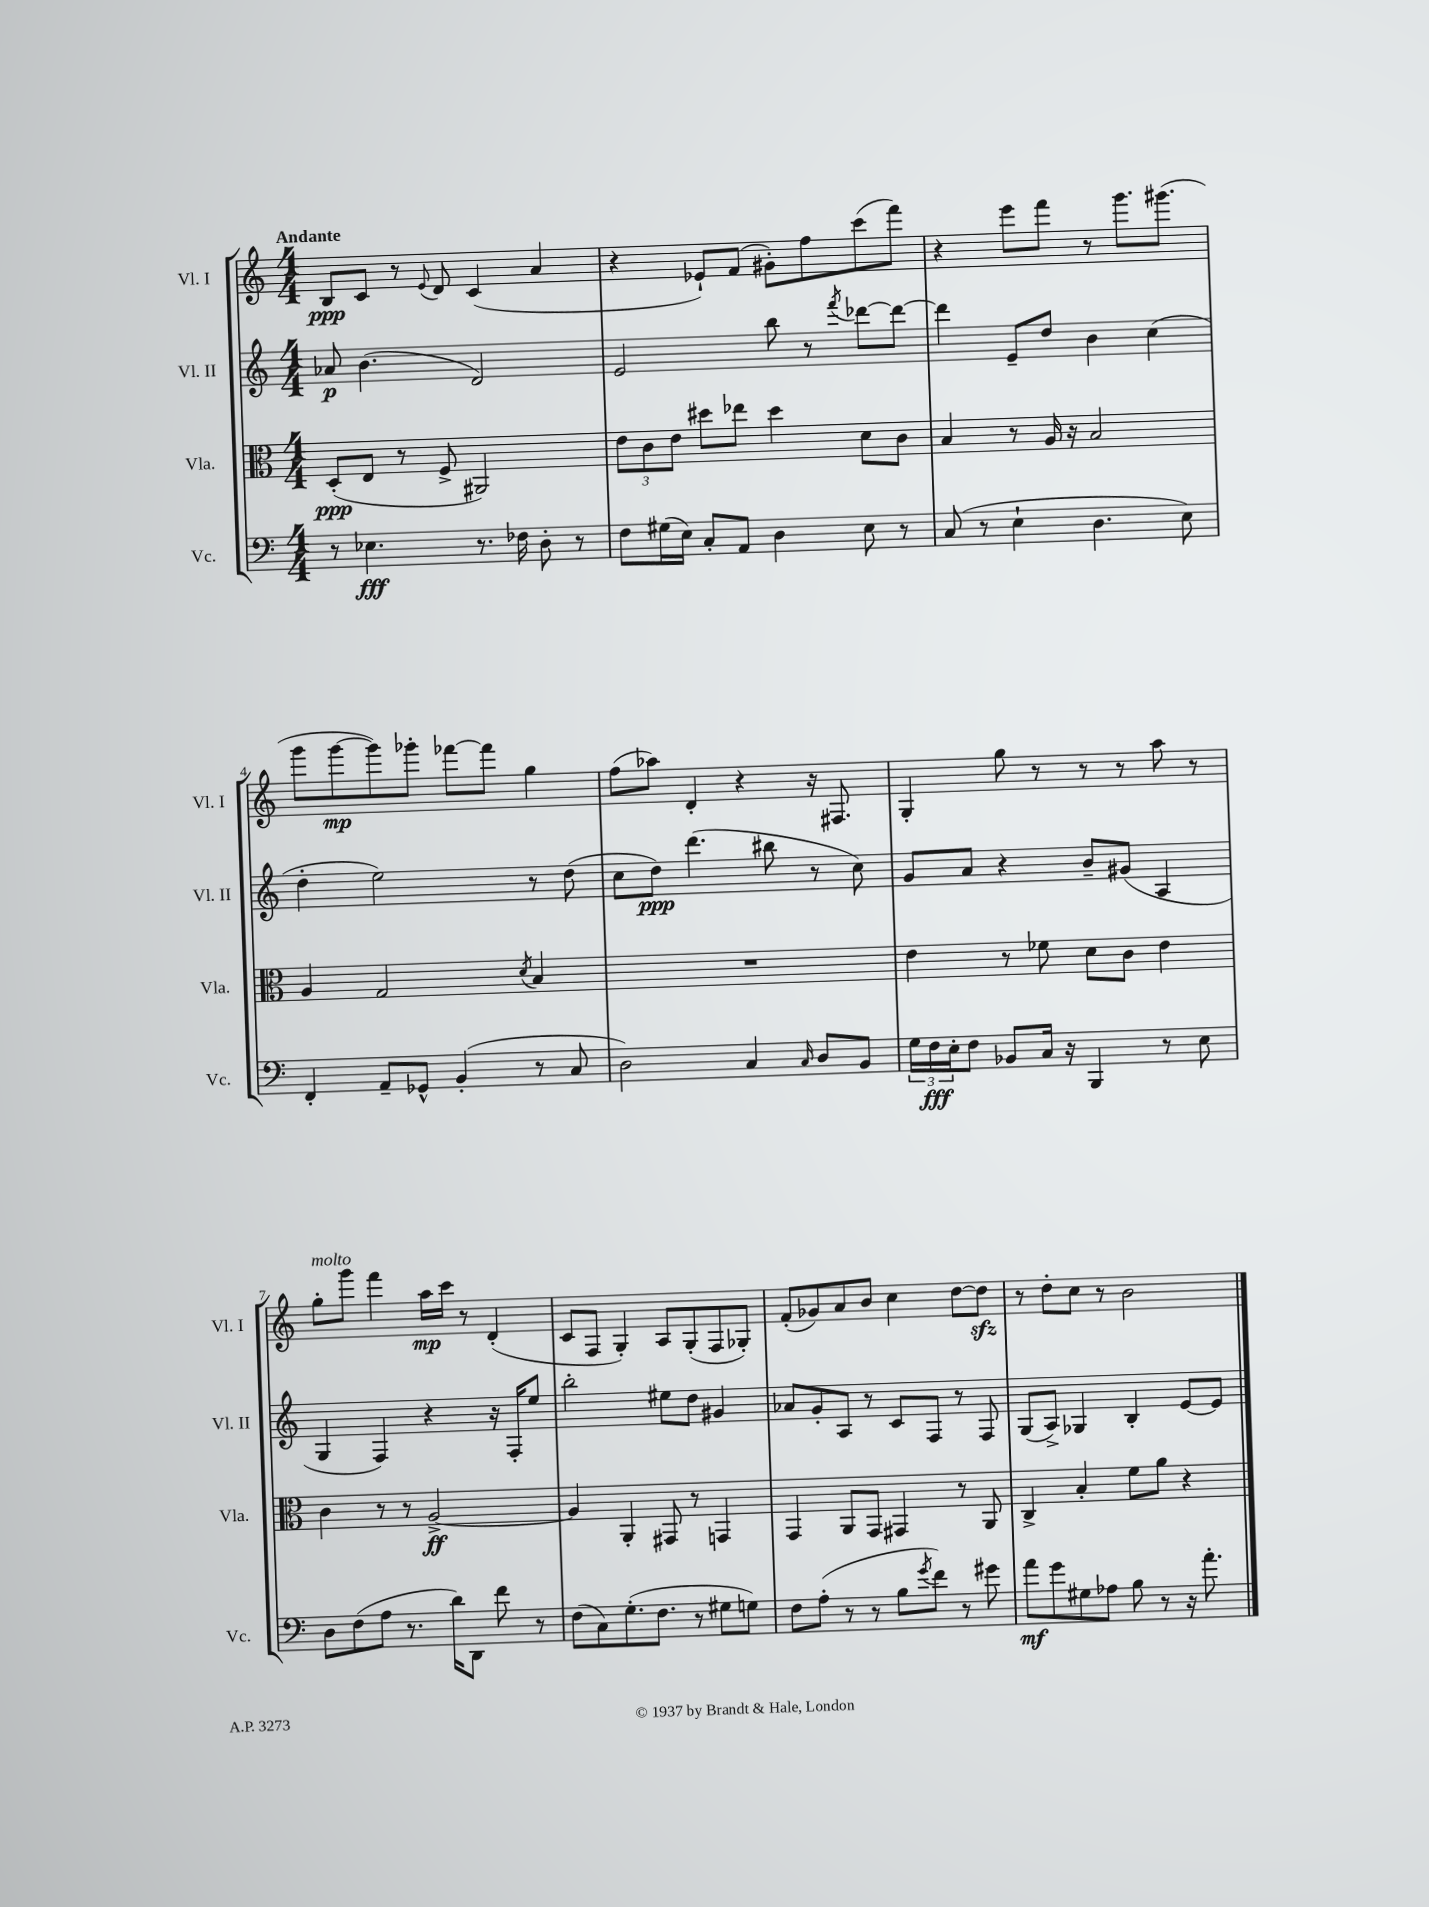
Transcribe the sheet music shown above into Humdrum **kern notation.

**kern	**kern	**kern	**kern
*staff4	*staff3	*staff2	*staff1
*clefF4	*clefC3	*clefG2	*clefG2
*k[]	*k[]	*k[]	*k[]
*M4/4	*M4/4	*M4/4	*M4/4
8r	(8D'	8a-	8B
4.E-	8E	(4.b	8c
.	8r	.	8r
.	.	.	8qqe
.	8F^	.	8d
8.r	2AA#)	2d)	(4c
16F-	.	.	.
8D'	.	.	4a
8r	.	.	.
=	=	=	=
8F	12e	2e	4r
.	12c	.	.
(16G#	.	.	.
.	12e	.	.
16E)	.	.	.
8C'	8dd#	.	8e-`)
8AA	8ee-	.	(8f
4D	4dd#	8bb	8g#')
.	.	8r	8ff
.	.	8qfff	.
8E	8d	[8ddd-	(8ccc
8r	8c	8ddd-_	8fff)
=	=	=	=
(8C	4B	4ddd-]	4r
8r	.	.	.
4E`	8r	8e~	8eee
.	16A	8dd	8fff
.	16r	.	.
4.D	2B	4b	8r
.	.	.	8.ggg
.	.	(4cc	.
.	.	.	(8.ggg#
8E)	.	.	.
=	=	=	=
4FF'	4A	4dd'	8ggg
.	.	.	[8ggg
8AA~	2G	2ee)	8ggg])
8GG-^^	.	.	8ggg-'
(4BB'	.	.	[8fff-
.	.	.	8fff-]
.	8qd	.	.
8r	4B	8r	4gg
8C	.	(8dd	.
=	=	=	=
2D)	1r	8cc	(8ff
.	.	8dd)	8aa-)
.	.	(4.ddd	4d'
4C	.	.	4r
.	.	8bb#	.
16qqC	.	.	.
8D	.	8r	16r
.	.	.	8.F#
8BB	.	8cc)	.
=	=	=	=
24G	4e	8g	4G'
24F	.	.	.
24E'	.	.	.
8F	.	8a	.
8BB-	8r	4r	8gg
16C	8f-	.	8r
16r	.	.	.
4BBB	8d	8b~	8r
.	8c	(8g#	8r
8r	4e	4A	8aa
8E	.	.	8r
=	=	=	=
8D	4c	4G	8gg'
(8F	.	.	8ggg
8A	8r	4F)	4fff
8.r	8r	.	.
.	[2A^	4r	16aa
16d)	.	.	16ccc
8DD	.	.	8r
8f	.	16r	(4d'
.	.	16F'	.
8r	.	8ee	.
=	=	=	=
(8F	4A]	2bb'	8c
8C)	.	.	8F
(8.G'	4AA'	.	4G')
8.F	.	.	.
.	8GG#	8ee#	8A
8r	8r	8dd	(8G'
8G#	4GG	4g#	8F
8G)	.	.	8G-')
=	=	=	=
8F	4GG	8a-	(8f'
(8A'	.	8g'	8g-)
8r	8AA	8A	8a
8r	8GG	8r	8b
8B	4GG#	8c	4cc
8qg	.	.	.
8f)	.	8F	.
8r	8r	8r	[8dd
8g#	8AA	8F	8dd]
=	=	=	=
8a	4C^	(8G	8r
8g	.	8A^)	8dd'
8G#	4B'	4G-	8cc
8A-	.	.	8r
8B	8f	4B'	2b
8r	8a	.	.
16r	4r	[8e	.
8.a'	.	.	.
.	.	8e]	.
==	==	==	==
*-	*-	*-	*-
